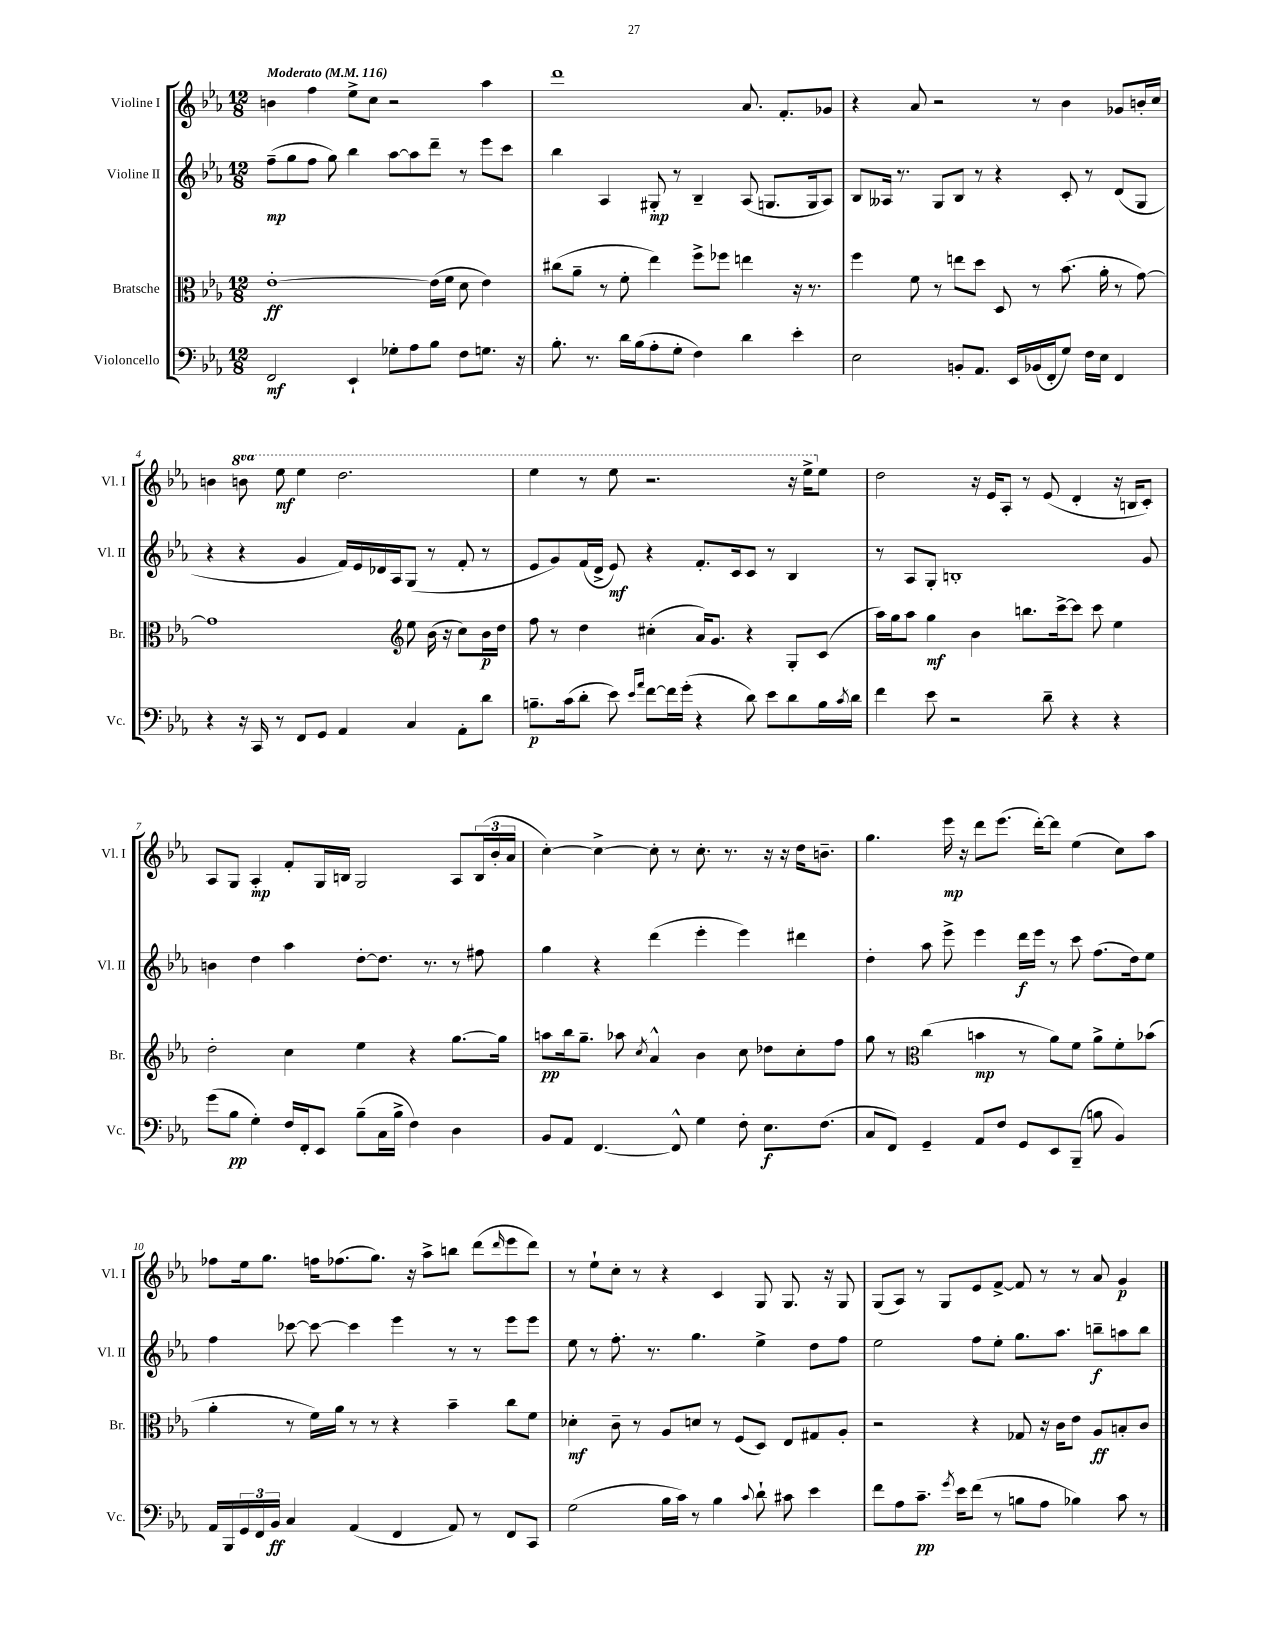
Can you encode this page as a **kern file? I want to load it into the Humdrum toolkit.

**kern	**dynam	**kern	**dynam	**kern	**dynam	**kern	**dynam
*part4	*part4	*part3	*part3	*part2	*part2	*part1	*part1
*staff4	*staff4	*staff3	*staff3	*staff2	*staff2	*staff1	*staff1
*I"Violoncello	*	*I"Bratsche	*	*I"Violine II	*	*I"Violine I	*
*I'Vc.	*	*I'Br.	*	*I'Vl. II	*	*I'Vl. I	*
*clefF4	*	*clefC3	*	*clefG2	*	*clefG2	*
*k[b-e-a-]	*	*k[b-e-a-]	*	*k[b-e-a-]	*	*k[b-e-a-]	*
*M12/8	*	*M12/8	*	*M12/8	*	*M12/8	*
*MM116	*	*MM116	*	*MM116	*	*MM116	*
=1	=1	=1	=1	=1	=1	=1	=1
!	!	!	!	!	!	!LO:TX:a:B:t=Moderato	!
2FF/	mf	[1e-'	ff	(8ff~\L	mp	4bn\	.
.	.	.	.	8gg\	.	.	.
.	.	.	.	8ff\J	.	4ff\	.
.	.	.	.	8gg\)	.	.	.
4EE-`/	.	.	.	4bb-\	.	8ee-^\L	.
.	.	.	.	.	.	8cc\J	.
8G-X'\L	.	.	.	[8aa-\L	.	2r	.
8A-\	.	.	.	8aa-\]	.	.	.
8B-\J	.	(16e-\LL]	.	8ddd~\J	.	.	.
.	.	16f\JJ	.	.	.	.	.
8F\L	.	8d\	.	8r	.	.	.
8.Gn\J	.	4e-\)	.	8eee-\L	.	4aa-\	.
.	.	.	.	8ccc\J	.	.	.
16r	.	.	.	.	.	.	.
=2	=2	=2	=2	=2	=2	=2	=2
8.B-'\	.	(8cc#X\L	.	4bb-\	.	1ddd	.
.	.	8a-~\J	.	.	.	.	.
8.r	.	.	.	.	.	.	.
.	.	8r	.	4A-/	.	.	.
16d\LL	.	8f'\	.	.	.	.	.
(16B-\J	.	.	.	.	.	.	.
8A-'\	.	4ee-\)	.	8G#X'/	mp	.	.
8G'\J	.	.	.	8r	.	.	.
4F\)	.	8ff^\L	.	4B-~/	.	.	.
.	.	8ff-X\J	.	.	.	.	.
4d\	.	4een\	.	(8A-/	.	8.a-/	.
.	.	.	.	8.Gn/L	.	.	.
.	.	.	.	.	.	8.f'/L	.
4e-'\	.	16r	.	.	.	.	.
.	.	8.r	.	16G/k	.	.	.
.	.	.	.	8A-/J)	.	8g-X/J	.
=3	=3	=3	=3	=3	=3	=3	=3
2E-\	.	4ff\	.	8B-/L	.	4r	.
.	.	.	.	16A--X/Jk	.	.	.
.	.	.	.	8.r	.	.	.
.	.	8f\	.	.	.	8a-/	.
.	.	8r	.	8G/L	.	2r	.
8BBn'/L	.	8een\L	.	8B-/J	.	.	.
8.AA-/J	.	8dd\J	.	8r	.	.	.
.	.	8D/	.	4r	.	.	.
16EE-/LL	.	.	.	.	.	.	.
(16BB-X/	.	8r	.	.	.	8r	.
16FF'/J	.	.	.	.	.	.	.
8G/J)	.	(8.b-\	.	8c'/	.	4b-\	.
16F\LL	.	.	.	8r	.	.	.
16E-\JJ	.	16a-'\	.	.	.	.	.
4FF/	.	8r	.	(8d/L	.	8g-X/L	.
.	.	[8g\)	.	8G/J	.	16bn'/L	.
.	.	.	.	.	.	16cc/JJ	.
!!LO:LB:g=z
=4	=4	=4	=4	=4	=4	=4	=4
4r	.	1g]	.	4r	.	4bn\	.
*	*	*	*	*	*	*8va	*
16r	.	.	.	4r	.	8bbn\	.
16CC/	.	.	.	.	.	.	.
8r	.	.	.	.	.	8eee-\	mf
8FF/L	.	.	.	4g/	.	4eee-\	.
8GG/J	.	.	.	.	.	.	.
4AA-/	.	.	.	16f/LL)	.	2.ddd\	.
.	.	.	.	16e-/	.	.	.
.	.	.	.	16d-X/	.	.	.
.	.	.	.	16A-/J	.	.	.
*	*	*clefG2	*	*	*	*	*
4C/	.	8ee-\	.	(8G/J	.	.	.
.	.	(16b-\	.	8r	.	.	.
.	.	16r	.	.	.	.	.
8AA-'\L	.	8cc\L)	.	8f'/	.	.	.
8d\J	.	16b-\L	p	8r	.	.	.
.	.	16dd\JJ	.	.	.	.	.
=5	=5	=5	=5	=5	=5	=5	=5
8.Bn~\L	p	8ff\	.	8e-/L	.	4eee-\	.
.	.	8r	.	8g/)	.	.	.
(16c\k	.	.	.	.	.	.	.
8d'\J	.	4dd\	.	(16f/L	.	8r	.
.	.	.	.	16d^/JJ	.	.	.
8e-\)	.	.	.	8e-/)	mf	8eee-\	.
16qqe-/LL	.	.	.	.	.	.	.
16qqa-/JJ	.	.	.	.	.	.	.
[8f\L	.	(4cc#X'\	.	4r	.	2.r	.
16f\L]	.	.	.	.	.	.	.
(16g'\JJ	.	.	.	.	.	.	.
4r	.	16a-/KL)	.	8.f'/L	.	.	.
.	.	8.g/J	.	.	.	.	.
.	.	.	.	16c/k	.	.	.
8d\)	.	4r	.	8c/J	.	.	.
8e-\L	.	.	.	8r	.	.	.
8d\	.	8G'/L	.	4B-/	.	16r	.
.	.	.	.	.	.	16eee-^\KL	.
*	*	*	*	*	*	*X8va	*
16B\L	.	(8c/J	.	.	.	8ee-\J	.
8qc/	.	.	.	.	.	.	.
16d\JJ	.	.	.	.	.	.	.
=6	=6	=6	=6	=6	=6	=6	=6
4f\	.	16aa-\LL)	.	8r	.	2dd\	.
.	.	16gg\J	.	.	.	.	.
.	.	8aa-\J	.	8A-/L	.	.	.
8e-\	.	4gg\	mf	8G'/J	.	.	.
2r	.	.	.	1Bn'	.	.	.
.	.	4b-\	.	.	.	16r	.
.	.	.	.	.	.	16e-/KL	.
.	.	.	.	.	.	8A-'/J	.
.	.	8.bbn\L	.	.	.	8r	.
8d~\	.	.	.	.	.	(8e-/	.
.	.	[16ccc^\k	.	.	.	.	.
4r	.	8ccc\J]	.	.	.	4d'/	.
.	.	8ccc\	.	.	.	.	.
4r	.	4ee-\	.	.	.	16r	.
.	.	.	.	.	.	16Bn/KL	.
.	.	.	.	8g/	.	8c'/J)	.
!!LO:LB:g=z
=7	=7	=7	=7	=7	=7	=7	=7
(8g\L	.	2dd'\	.	4bn\	.	8A-/L	.
8B-\J	pp	.	.	.	.	8G/J	.
4G'\)	.	.	.	4dd\	.	4A-'/	mp
16F/LL	.	4cc\	.	4aa-\	.	8f'/L	.
16FF'/J	.	.	.	.	.	.	.
8EE-/J	.	.	.	.	.	16G/L	.
.	.	.	.	.	.	16Bn/JJ	.
(8B-~\L	.	4ee-\	.	[8dd'\L	.	2G/	.
16C\L	.	.	.	8.dd\J]	.	.	.
16B-^\JJ	.	.	.	.	.	.	.
4F\)	.	4r	.	.	.	.	.
.	.	.	.	8.r	.	.	.
4D\	.	[8.gg\L	.	8r	.	8A-/L	.
.	.	.	.	8ff#X\	.	(24B/L	.
.	.	.	.	.	.	24b-'/	.
.	.	16gg\Jk]	.	.	.	.	.
.	.	.	.	.	.	24a-/JJ	.
=8	=8	=8	=8	=8	=8	=8	=8
8BB-/L	.	8aan\L	pp	4gg\	.	[4cc'\)	.
8AA-/J	.	16bb-\k	.	.	.	.	.
.	.	8.gg~\J	.	.	.	.	.
[4.FF/	.	.	.	4r	.	4cc^\_	.
.	.	8aa-X\	.	.	.	.	.
.	.	8qcc/	.	.	.	.	.
.	.	4a-^^/	.	(4ddd\	.	8cc'\]	.
8FF^^/]	.	.	.	.	.	8r	.
4G\	.	4b-\	.	4eee-'\	.	8.cc'\	.
.	.	.	.	.	.	8.r	.
8F'\	.	8cc\	.	4eee-\)	.	.	.
8.E-\L	f	8dd-X\L	.	.	.	16r	.
.	.	.	.	.	.	16r	.
.	.	8cc'\	.	4ddd#X\	.	16dd\KL	.
(8.F\J	.	.	.	.	.	8.bn~\J	.
.	.	8ff\J	.	.	.	.	.
=9	=9	=9	=9	=9	=9	=9	=9
8C/L	.	8gg\	.	4dd'\	.	4.gg\	.
8FF/J)	.	8r	.	.	.	.	.
*	*	*clefC3	*	*	*	*	*
4GG~/	.	(4cc\	.	8aa-\	.	.	.
.	.	.	.	8eee-^\	.	16eee-\	mp
.	.	.	.	.	.	16r	.
8AA-/L	.	4bn\	mp	4eee-\	.	8ddd\L	.
8F/J	.	.	.	.	.	(8.eee-\J	.
8GG/L	.	8r	.	16ddd\LL	f	.	.
.	.	.	.	16eee-\JJ	.	[16ddd'\KL)	.
8EE-/	.	8a-\L)	.	8r	.	8ddd\J]	.
(8BBB-~/J	.	8f\J	.	8ccc\	.	(4ee-\	.
8Bn\	.	8a-^\L	.	(8.ff\L	.	.	.
4BB-/)	.	8f'\	.	.	.	8cc\L)	.
.	.	.	.	16dd\k)	.	.	.
.	.	(8b-X\J	.	8ee-\J	.	8aa-\J	.
!!LO:LB:g=z
=10	=10	=10	=10	=10	=10	=10	=10
16AA-/LL	.	4a-'\	.	4ff\	.	8ff-X\L	.
16BBB-/	.	.	.	.	.	.	.
24GG/	.	.	.	.	.	16ee-\k	.
24FF/	.	.	.	.	.	.	.
.	.	.	.	.	.	8.gg\J	.
24BB-/JJ	ff	.	.	.	.	.	.
4C/	.	8r	.	[8ccc-X\	.	.	.
.	.	16f\LL)	.	8ccc-\_	.	16ffn\KL	.
.	.	16a-\JJ	.	.	.	(8.ff-X\	.
(4AA-/	.	8r	.	4ccc-\]	.	.	.
.	.	8r	.	.	.	8.gg\J)	.
4FF/	.	4r	.	4eee-\	.	.	.
.	.	.	.	.	.	16r	.
.	.	.	.	.	.	8aa-^\L	.
8AA-/)	.	4b-~\	.	8r	.	8bbn\J	.
8r	.	.	.	8r	.	(8ddd\L	.
.	.	.	.	.	.	16qqddd/	.
8FF/L	.	8cc\L	.	8eee-\L	.	8eee-\	.
8CC/J	.	8f\J	.	8eee-\J	.	8ddd\J)	.
=11	=11	=11	=11	=11	=11	=11	=11
(2G\	.	4d-X'\	mf	8ee-\	.	8r	.
.	.	.	.	8r	.	8ee-`\L	.
.	.	8c~\	.	8.ff'\	.	8cc'\J	.
.	.	8r	.	.	.	8r	.
.	.	.	.	8.r	.	.	.
16B-\LL	.	8A-/L	.	.	.	4r	.
16c\JJ)	.	.	.	.	.	.	.
8r	.	8dn/J	.	4.gg\	.	.	.
4B-\	.	8r	.	.	.	4c/	.
.	.	(8F/L	.	.	.	.	.
8qqc/	.	.	.	.	.	.	.
8d`\	.	8D/J)	.	4ee-^\	.	8G/	.
8c#X\	.	8E-/L	.	.	.	8.G/	.
4e-\	.	8G#X/	.	8dd\L	.	.	.
.	.	.	.	.	.	16r	.
.	.	8A-'/J	.	8ff\J	.	8G/	.
=12	=12	=12	=12	=12	=12	=12	=12
8f\L	.	2r	.	2ee-\	.	(8G/L	.
8A-\	.	.	.	.	.	8A-/J)	.
8.c~\J	pp	.	.	.	.	8r	.
.	.	.	.	.	.	8G/L	.
8qg/	.	.	.	.	.	.	.
16e-\KL	.	.	.	.	.	.	.
(8f\J	.	4r	.	8ff\L	.	8e-/	.
8r	.	.	.	8ee-'\J	.	[8f^/J	.
8Bn\L	.	8G-X/	.	8.gg\L	.	8f/]	.
8A-\J	.	16r	.	.	.	8r	.
.	.	16c\KL	.	8.aa-\J	.	.	.
4B-X\)	.	8e-\J	.	.	.	8r	.
.	.	8A-/L	ff	8bbn~\L	f	8a-/	.
8c\	.	8Bn'/	.	8aan\	.	4g/	p
8r	.	8c/J	.	8bb\J	.	.	.
==	==	==	==	==	==	==	==
*-	*-	*-	*-	*-	*-	*-	*-
